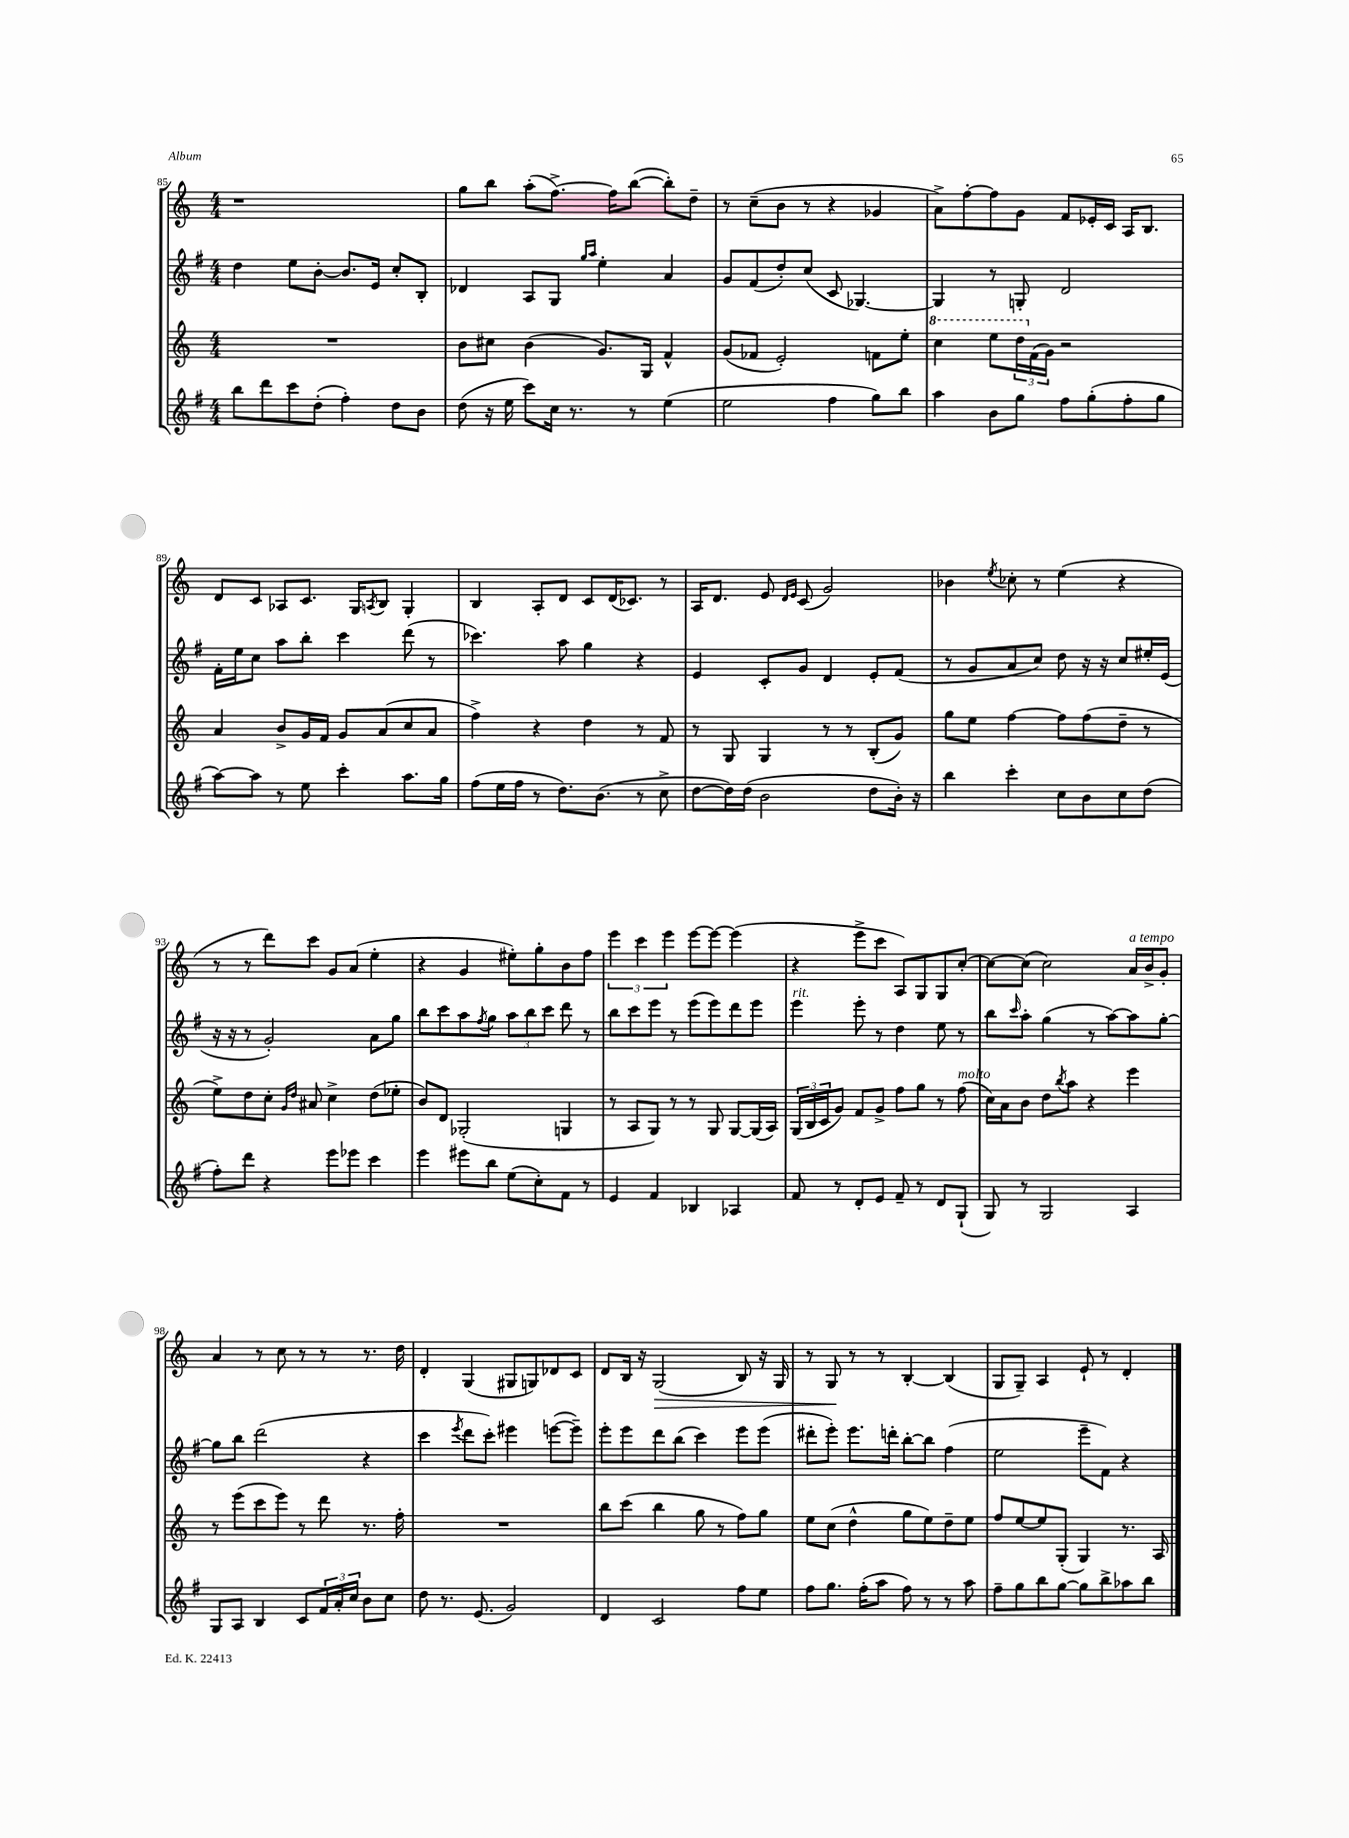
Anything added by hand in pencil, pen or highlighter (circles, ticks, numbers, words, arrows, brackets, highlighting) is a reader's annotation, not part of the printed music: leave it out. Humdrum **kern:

**kern	**kern	**kern	**kern
*staff4	*staff3	*staff2	*staff1
*clefG2	*clefG2	*clefG2	*clefG2
*k[f#]	*k[]	*k[f#]	*k[]
*M4/4	*M4/4	*M4/4	*M4/4
8bb	1r	4dd	1r
8ddd	.	.	.
8ccc	.	8ee	.
(8dd'	.	[8b'	.
4ff#')	.	8.b]	.
.	.	16e	.
8dd	.	8cc'	.
8b	.	8B'	.
=	=	=	=
(8dd	8b	4d-	8gg
16r	8cc#	.	8bb
16ee	.	.	.
8ccc)	(4b	8A	(8aa'
16cc	.	8G	[8.ff^)
8.r	.	.	.
.	.	16qqgg	.
.	.	16qqaa	.
.	8.g)	4ee'	.
.	.	.	16ff]
8r	.	.	([8bb
.	16G	.	.
(4ee	4f^^	4a	8bb'])
.	.	.	8dd~
=	=	=	=
2ee	(8g	8g	8r
.	8f-	(8f#	(8cc~
.	2e')	8dd')	8b
.	.	(8cc	8r
4ff#	.	8c	4r
.	.	[4.G-)	.
8gg)	8f	.	4g-
8bb	8ee'	.	.
=	=	=	=
4aa	4ccc	4G-]	8a^)
.	.	.	[8ff'
8b	8eee	8r	8ff]
8gg	24ddd	8G'	8g
.	(24f	.	.
.	24g)	.	.
8ff#	2r	2d	8f
(8gg'	.	.	16e-'
.	.	.	16c
8ff#'	.	.	16A
.	.	.	8.B
8gg	.	.	.
=	=	=	=
[8aa)	4a	16f#'	8d
.	.	16ee	.
8aa]	.	8cc	8c
8r	8b^	8aa	8A-
8ee	16g	8bb'	8.c
.	16f	.	.
4ccc'	8g	4ccc	.
.	.	.	16G
.	.	.	8qA
.	(8a	.	8B
8.aa	8cc	(8ddd	4G'
.	8a	8r	.
16gg	.	.	.
=	=	=	=
(8ff#	4ff^)	4.ccc-)	4B
16ee	.	.	.
16ff#	.	.	.
8r	4r	.	8A'
8.dd)	.	8aa	8d
.	4dd	4gg	8c
(8.b	.	.	.
.	.	.	(16d
.	.	.	8.c-)
8r	8r	4r	.
8cc^	8f	.	8r
=	=	=	=
[8dd	8r	4e	16A
.	.	.	8.d
16dd])	8G	.	.
(16dd	.	.	.
2b	4G	8c'	8e
.	.	.	16qqd
.	.	.	16qqe
.	.	8g	(8c
.	8r	4d	2g)
.	8r	.	.
8dd	(8B'	8e'	.
16b')	8g)	(8f#	.
16r	.	.	.
=	=	=	=
4bb	8gg	8r	4b-
.	8ee	8g	.
.	.	.	8qee
4ccc'	[4ff	8a	8cc-'
.	.	8cc)	8r
8cc	8ff]	8dd	(4ee
8b	(8ff	16r	.
.	.	16r	.
8cc	8dd~	8cc	4r
(8dd	8r	16ee#'	.
.	.	(16e	.
=	=	=	=
8ff#')	8ee^)	16r	8r
.	.	16r	.
8ddd	8dd	8r	8r
4r	8cc'	2g')	8ddd)
.	16qqg	.	.
.	16qqdd	.	.
.	8a#	.	8ccc
8eee	4cc^	.	8g
8eee-	.	.	(8a
4ccc	(8dd	8a	4ee'
.	8ee-'	8gg	.
=	=	=	=
4eee	8b)	8bb	4r
.	8d	8ccc	.
8eee#	(2G-'	8aa	4g
.	.	8qff#	.
8bb	.	8gg	.
(8ee	.	12aa	8ee#')
.	.	12bb	.
8cc')	.	.	8gg'
.	.	12ccc	.
8f#	4G	8ddd	8b
8r	.	8r	8ff
=	=	=	=
4e	8r	8bb	6eee
.	8A	8ccc	.
.	.	.	6ccc
4f#	8G)	8eee	.
.	.	.	6eee
.	8r	8r	.
4B-	8r	(8eee	[8eee
.	8G	8eee)	8eee_
4A-	[8G	8ddd	(4eee]
.	(16G]	8eee	.
.	16A)	.	.
=	=	=	=
8f#	(24G	4eee	4r
.	24B	.	.
.	24c	.	.
8r	8g)	.	.
8d'	8f	8eee'	8eee^
8e	8g^	8r	8ccc
8f#~	8ff	4dd	8A)
8r	8gg	.	8G
8d	8r	8ee	8G
(8G`	(8ff	8r	[8cc'
=	=	=	=
8G)	16cc)	8bb	8cc_
.	16a	.	.
.	.	16qqccc	.
8r	8b	8aa'	(8cc]
2G	8dd	(4gg	2cc)
.	8qbb	.	.
.	8aa	.	.
.	4r	8r	.
.	.	[8aa)	.
4A	4eee	8aa]	16a
.	.	.	16b^
.	.	[8gg'	8g'
=	=	=	=
8G	8r	8gg]	4a
8A	(8eee	8bb	.
4B	8ccc	(2ddd	8r
.	8eee)	.	8cc
8c	8r	.	8r
24f#	8ddd	.	8r
24a'	.	.	.
24cc	.	.	.
8b	8.r	4r	8.r
8cc	.	.	.
.	16ff'	.	16dd
=	=	=	=
8dd	1r	4ccc	4d'
8.r	.	.	.
.	.	8qeee	.
.	.	8ddd	(4G
(8.e	.	.	.
.	.	8ccc')	.
2g)	.	4eee#	8G#
.	.	.	8G)
.	.	([8eee	8d-
.	.	8eee~])	8c
=	=	=	=
4d	8bb	8eee'	8d
.	(8ccc	8eee	16B
.	.	.	16r
2c	4bb	8ddd	(2G
.	.	(8bb	.
.	8gg	4ccc)	.
.	8r	.	.
8ff#	8ff)	8eee	8B)
8ee	8gg	(8eee	16r
.	.	.	16G
=	=	=	=
8ff#	8ee	8ddd#'	8r
8.gg	(8cc	8eee')	8G
.	4dd^^	8.eee	8r
(16ff#'	.	.	.
8aa	.	.	8r
.	.	16ddd'	.
8ff#)	8gg	[8bb'	[4B'
8r	8ee)	8bb]	.
8r	8dd~	(4ff#	(4B]
8aa	8ee	.	.
=	=	=	=
8ff#~	8ff	2ee	8G
8gg	[8ee	.	8G~)
8bb	8ee]	.	4A
[8gg	(8G'	.	.
8gg]	4G)	8eee~	8e`
8bb^	.	8f#)	8r
8aa-	8.r	4r	4d'
8bb	.	.	.
.	16A	.	.
==	==	==	==
*-	*-	*-	*-
